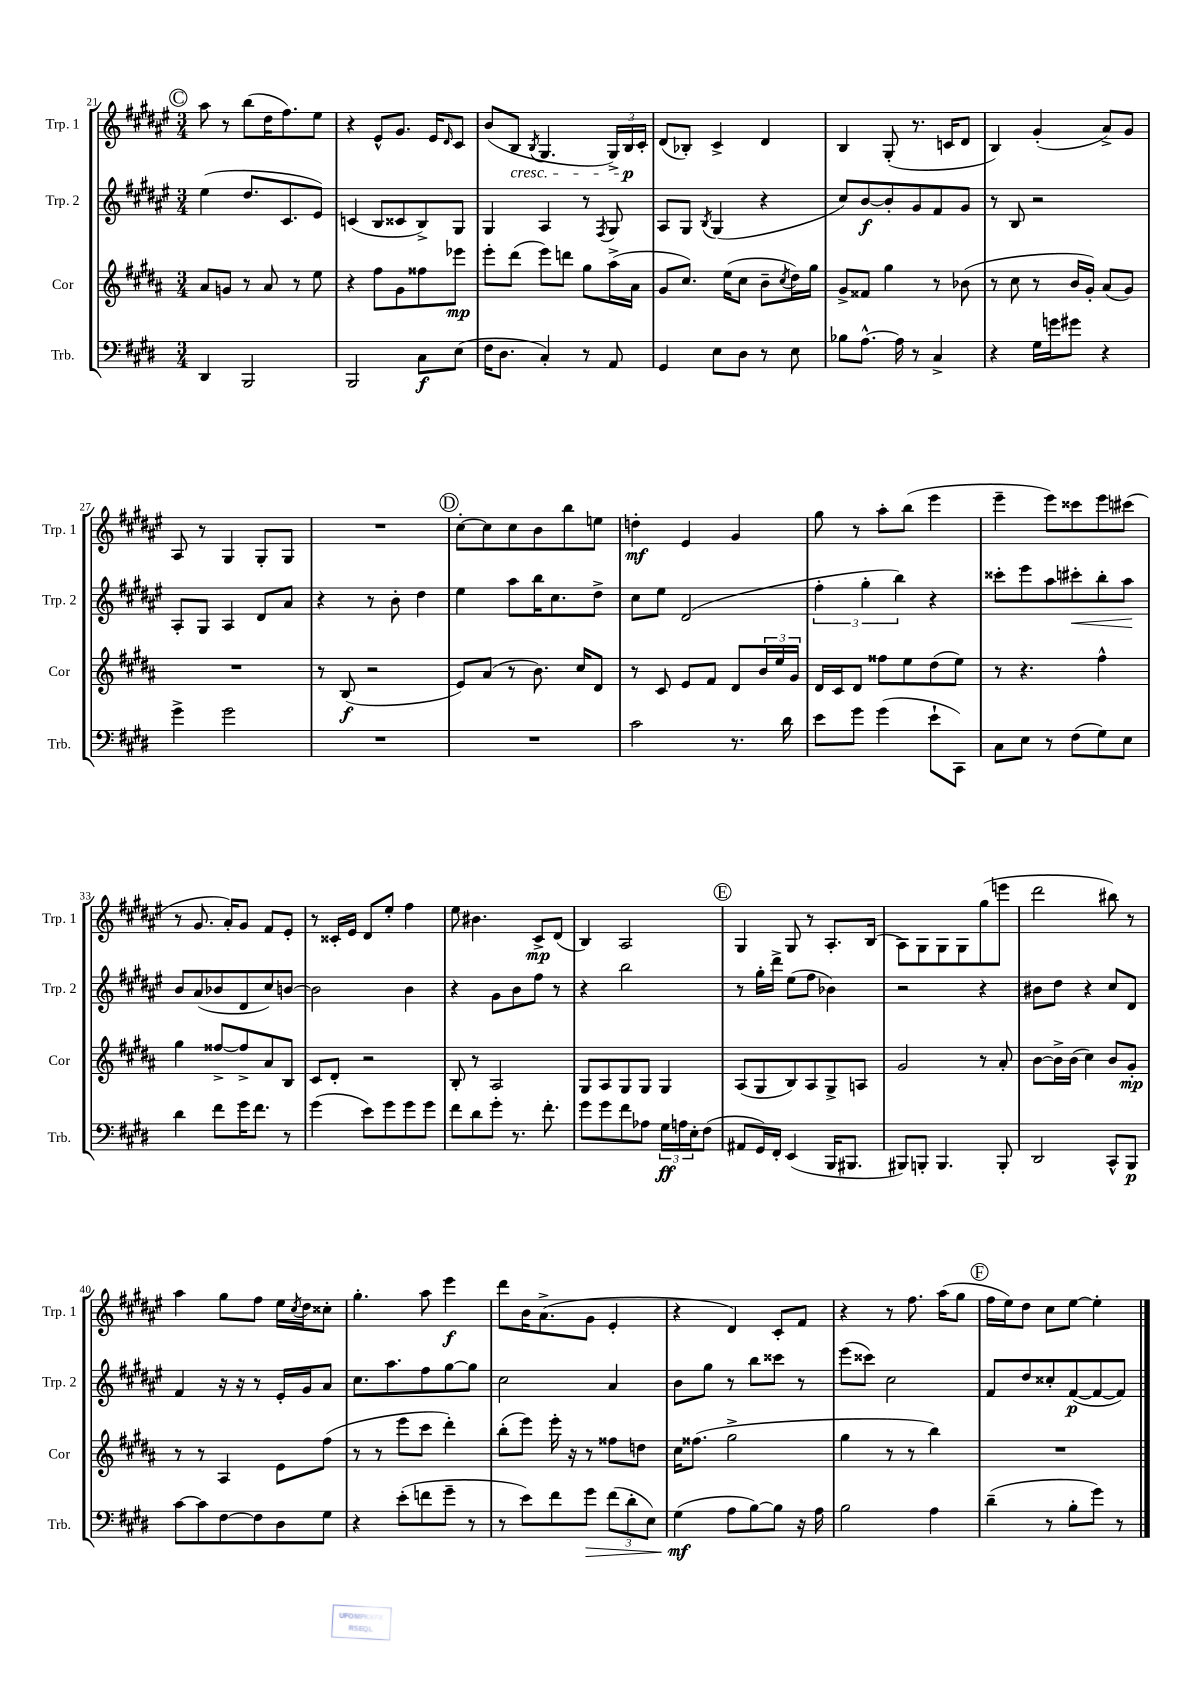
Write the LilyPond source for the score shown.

<<
\new StaffGroup <<
\new Staff = "s0" \with { instrumentName = "Trp. 1" shortInstrumentName = "Trp. 1" } {
    \clef treble \key fis \major \numericTimeSignature \time 3/4
    \mark \markup { \circle "C" } ais''8 r8 b''8( dis''16 fis''8.) eis''8 |
    r4 eis'8-^ gis'8. eis'16 \grace { dis'16 } cis'8 |
    b'8( b8\cresc \acciaccatura { b8 } gis4. \tuplet 3/2 { gis16->) b16\p\! cis'16-. } |
    dis'8( bes8-.) cis'4-> dis'4 |
    b4 gis8-.( r8. c'16 dis'8 |
    b4) gis'4-.( ais'8->) gis'8 |
    ais8 r8 gis4 gis8-. gis8 |
    R2. |
    \mark \markup { \circle "D" } cis''8~-. cis''8 cis''8 b'8 b''8 e''8 |
    d''4-.\mf eis'4 gis'4 |
    gis''8 r8 ais''8-. b''8( eis'''4 |
    eis'''4-- eis'''8) cisis'''8 eis'''8 cis'''8( |
    r8 gis'8. ais'16-.) gis'8 fis'8 eis'8-. |
    r8 cisis'16-. eis'16 dis'8 eis''8-. fis''4 |
    eis''8 bis'4. cis'8->\mp dis'8( |
    b4) ais2 |
    \mark \markup { \circle "E" } gis4 gis8 r8 ais8.-. b16( |
    ais8) gis8 gis8 gis8 gis''8( e'''8 |
    dis'''2 bis''8) r8 |
    ais''4 gis''8 fis''8 eis''16 \acciaccatura { cis''8 } dis''16 cisis''8-. |
    gis''4.-. ais''8 eis'''4\f |
    dis'''8 b'16 ais'8.->( gis'8 eis'4-. |
    r4 dis'4) cis'8-. fis'8 |
    r4 r8 fis''8. ais''16( gis''8 |
    \mark \markup { \circle "F" } fis''16 eis''16) dis''8 cis''8 eis''8~ eis''4-. \bar "|." |
}
\new Staff = "s1" \with { instrumentName = "Trp. 2" shortInstrumentName = "Trp. 2" } {
    \clef treble \key fis \major \numericTimeSignature \time 3/4
    \mark \markup { \circle "C" } eis''4( dis''8. cis'8. eis'8) |
    c'4( b8 cisis'8 b8->) gis8 |
    gis4 ais4 r8 \acciaccatura { fis8 } gis8 |
    ais8 gis8 \acciaccatura { b8 } gis4( r4 |
    cis''8) b'8~\f b'8-. gis'8 fis'8 gis'8 |
    r8 b8 r2 |
    ais8-. gis8 ais4 dis'8 ais'8 |
    r4 r8 b'8-. dis''4 |
    \mark \markup { \circle "D" } eis''4 ais''8 b''16 cis''8. dis''8-> |
    cis''8 eis''8 dis'2( |
    \tuplet 3/2 { fis''4-. gis''4-. b''4) } r4 |
    cisis'''8-. eis'''8 ais''8 cis'''8-.\< b''8-. ais''8\! |
    b'8 ais'8( bes'8 dis'8 cis''8) b'8~ |
    b'2 b'4 |
    r4 gis'8 b'8 fis''8 r8 |
    r4 b''2 |
    \mark \markup { \circle "E" } r8 gis''16-. dis'''16-> eis''8( fis''8 bes'4) |
    r2 r4 |
    bis'8 dis''8 r4 cis''8 dis'8 |
    fis'4 r16 r16 r8 eis'16-. gis'16 ais'8 |
    cis''8. ais''8. fis''8 gis''8~ gis''8 |
    cis''2 ais'4 |
    b'8 gis''8 r8 b''8 cisis'''8 r8 |
    eis'''8( cisis'''8) cis''2 |
    \mark \markup { \circle "F" } fis'8 dis''8 cisis''8-. fis'8~\p( fis'8~ fis'8) \bar "|." |
}
\new Staff = "s2" \with { instrumentName = "Cor" shortInstrumentName = "Cor" } {
    \clef treble \key b \major \numericTimeSignature \time 3/4
    \mark \markup { \circle "C" } ais'8 g'8 r8 ais'8 r8 e''8 |
    r4 fis''8 gis'8 fisis''8 ees'''8\mp |
    e'''8-. dis'''8( e'''8) d'''8 gis''8 ais''16->( ais'16 |
    gis'8 cis''8.) e''16( cis''8 b'8-- \acciaccatura { cis''8 } dis''16) gis''16 |
    gis'8-> fisis'8 gis''4 r8 bes'8( |
    r8 cis''8 r8 b'16 gis'16-.) ais'8( gis'8) |
    R2. |
    r8 b8\f( r2 |
    \mark \markup { \circle "D" } e'8) ais'8( r8 b'8.) cis''16 dis'8 |
    r8 cis'8 e'8 fis'8 dis'8 \tuplet 3/2 { b'16 e''16 gis'16 } |
    dis'16 cis'16 dis'8 fisis''8 e''8 dis''8( e''8) |
    r8 r4. fis''4-^ |
    gis''4 fisis''8~-> fisis''8-> ais'8 b8 |
    cis'8 dis'8-. r2 |
    b8-. r8 ais2 |
    gis8 ais8 gis8 gis8 gis4 |
    \mark \markup { \circle "E" } ais8( gis8 b8) ais8 gis8-> a8 |
    gis'2 r8 ais'8-. |
    b'8~ b'16-> b'16( cis''4) b'8 gis'8-.\mp |
    r8 r8 ais4 e'8 fis''8( |
    r8 r8 e'''8 cis'''8 dis'''4-.) |
    b''8-.( e'''8) e'''16-. r16 r8 fisis''8 d''8 |
    cis''16 fisis''8.( gis''2-> |
    gis''4 r8 r8 b''4) |
    \mark \markup { \circle "F" } R2. \bar "|." |
}
\new Staff = "s3" \with { instrumentName = "Trb." shortInstrumentName = "Trb." } {
    \clef bass \key e \major \numericTimeSignature \time 3/4
    \mark \markup { \circle "C" } dis,4 b,,2 |
    b,,2 cis8\f e8( |
    fis16 dis8. cis4-.) r8 a,8 |
    gis,4 e8 dis8 r8 e8 |
    bes8 a8.~-^ a16 r8 cis4-> |
    r4 gis16 g'16 gis'8 r4 |
    gis'4-> gis'2 |
    R2. |
    \mark \markup { \circle "D" } R2. |
    cis'2 r8. dis'16 |
    e'8 gis'8 gis'4( e'8-! cis,8) |
    cis8 e8 r8 fis8( gis8) e8 |
    dis'4 fis'8 gis'16 fis'8. r8 |
    gis'4( e'8) gis'8 gis'8 gis'8 |
    fis'8 dis'8 gis'8-. r8. fis'8.-. |
    gis'8 gis'8 fis'8 aes8 \tuplet 3/2 { gis16\ff a16 e16-. } fis8( |
    \mark \markup { \circle "E" } ais,8 gis,16) fis,16-. e,4( b,,16 bis,,8. |
    bis,,8) b,,8-. b,,4. b,,8-. |
    dis,2 cis,8-^ b,,8\p |
    cis'8~ cis'8 fis8~ fis8 dis8 gis8 |
    r4 e'8-.( f'8 gis'8-- r8 |
    r8 e'8) fis'8 gis'8\> \tuplet 3/2 { fis'8( dis'8-. e8) } |
    gis4\mf\!( a8 b8~) b8 r16 a16 |
    b2 a4 |
    \mark \markup { \circle "F" } dis'4--( r8 b8-. gis'8) r8 \bar "|." |
}
>>
>>
\layout { \context { \Score currentBarNumber = #21 } }
